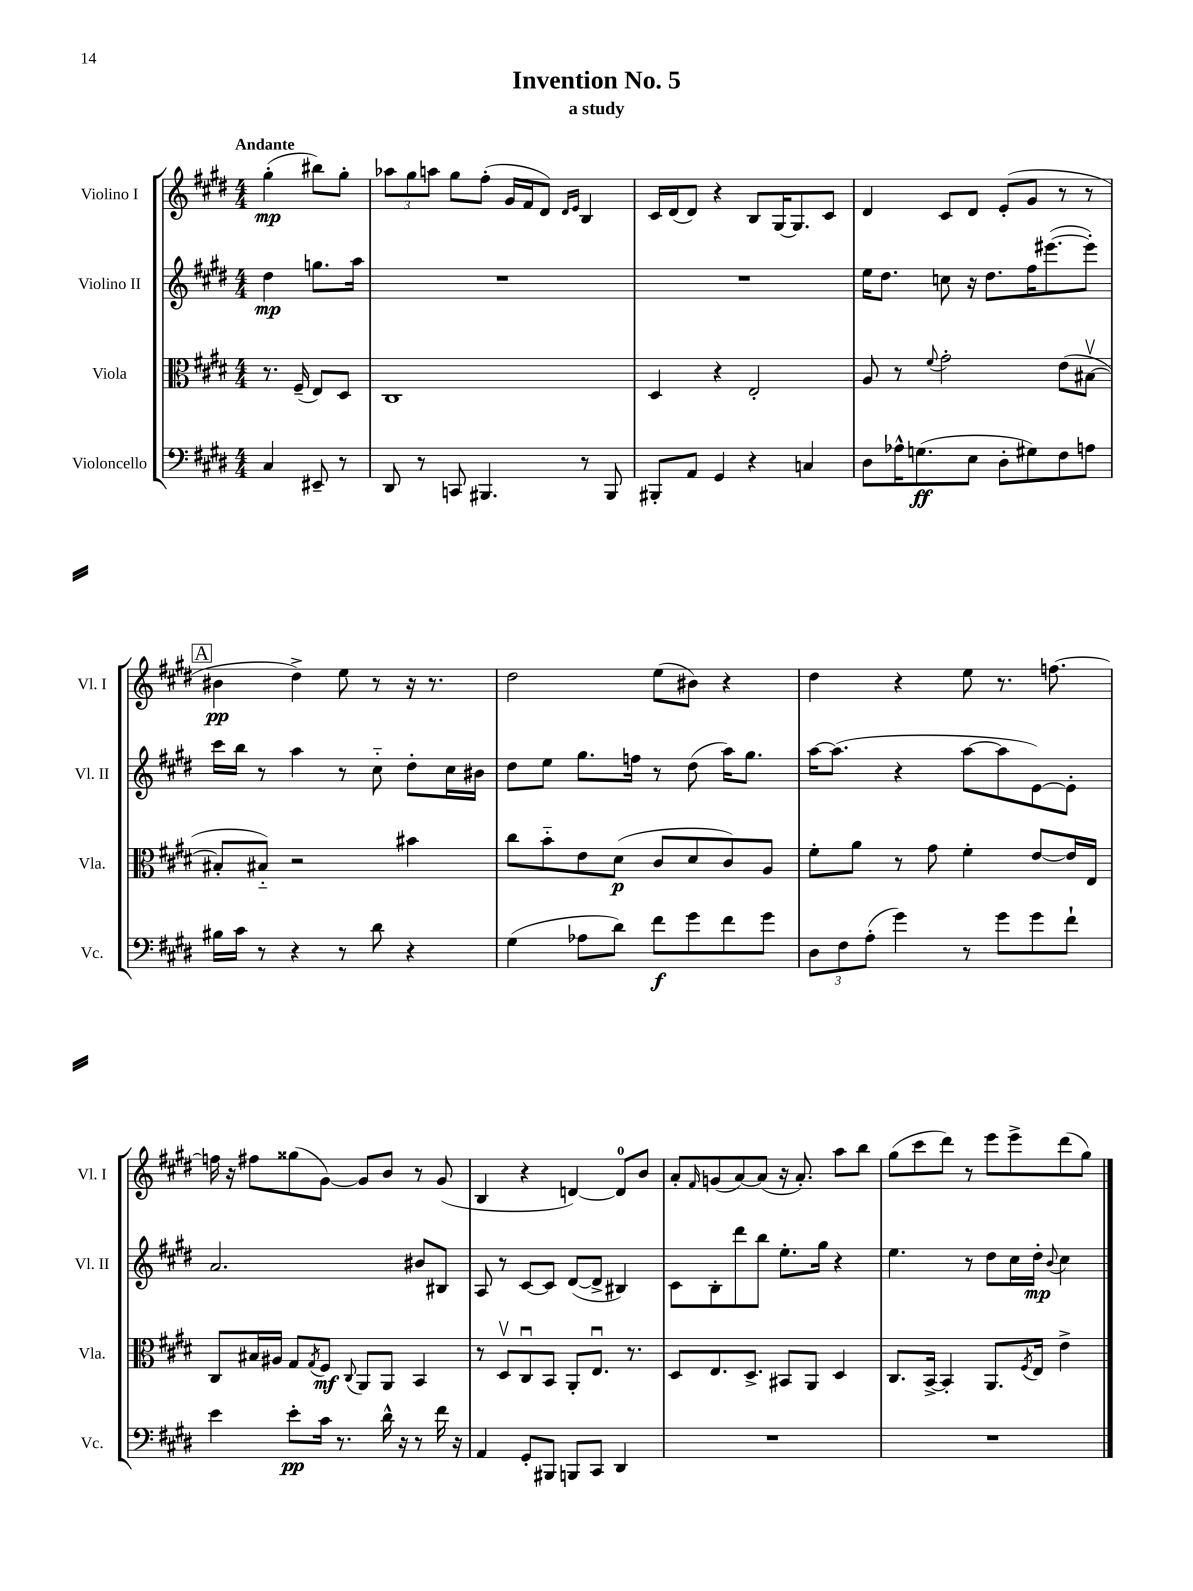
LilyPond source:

\header { title = "Invention No. 5" subtitle = "a study" }
<<
\new StaffGroup <<
\new Staff = "s0" \with { instrumentName = "Violino I" shortInstrumentName = "Vl. I" } {
    \clef treble \key e \major \numericTimeSignature \time 4/4 \partial 2 \tempo "Andante"
    gis''4-.\mp( bis''8) gis''8-. |
    \tuplet 3/2 { aes''8 gis''8 a''8 } gis''8 fis''8-.( gis'16 fis'16 dis'8) \grace { dis'16 e'16 } b4 |
    cis'16 dis'16( dis'8) r4 b8 gis16~ gis8. cis'8 |
    dis'4 cis'8 dis'8 e'8-.( gis'8 r8 r8 |
    \mark \markup { \box "A" } bis'4\pp dis''4->) e''8 r8 r16 r8. |
    dis''2 e''8( bis'8) r4 |
    dis''4 r4 e''8 r8. f''8.~ |
    f''16 r16 fis''8 gisis''8( gis'8~) gis'8 b'8 r8 gis'8( |
    b4 r4 d'4~) d'8-0 b'8 |
    a'8-. \grace { fis'16 } g'8( a'8~) a'8( r16 a'8.-.) a''8 b''8 |
    gis''8( cis'''8 dis'''8) r8 e'''8 e'''8-> dis'''8( gis''8) \bar "|." |
}
\new Staff = "s1" \with { instrumentName = "Violino II" shortInstrumentName = "Vl. II" } {
    \clef treble \key e \major \numericTimeSignature \time 4/4 \partial 2
    dis''4\mp g''8. a''16 |
    R1 |
    R1 |
    e''16 dis''8. c''8 r16 dis''8. fis''16 eis'''8.~( eis'''8-.) |
    \mark \markup { \box "A" } cis'''16 b''16 r8 a''4 r8 cis''8-_ dis''8-. cis''16 bis'16 |
    dis''8 e''8 gis''8. f''16 r8 dis''8( a''16) gis''8. |
    a''16~ a''8.( r4 a''8~ a''8 e'8~) e'8-. |
    a'2. bis'8 bis8 |
    a8 r8 cis'8~ cis'8 dis'8~( dis'8-> bis4) |
    cis'8 b8-. dis'''8 b''8 e''8.-. gis''16 r4 |
    e''4. r8 dis''8 cis''16 dis''16-.\mp \appoggiatura { b'8 } cis''4 \bar "|." |
}
\new Staff = "s2" \with { instrumentName = "Viola" shortInstrumentName = "Vla." } {
    \clef alto \key e \major \numericTimeSignature \time 4/4 \partial 2
    r8. fis16--( e8) dis8 |
    cis1 |
    dis4 r4 e2-. |
    a8 r8 \appoggiatura { fis'8 } gis'2-. e'8( bis8~\upbow |
    \mark \markup { \box "A" } bis8-. bis8-_) r2 bis'4 |
    cis''8 b'8-_ e'8 dis'8\p( cis'8 dis'8 cis'8) a8 |
    fis'8-. a'8 r8 gis'8 fis'4-. e'8~ e'16 e16 |
    cis8 bis16 ais16 gis8 \acciaccatura { gis8 } fis8\mf \appoggiatura { cis8 } a,8 a,8 b,4 |
    r8 dis8\upbow cis8\downbow b,8 a,8-. e8.\downbow r8. |
    dis8 e8. dis8.-> bis,8 a,8 dis4 |
    cis8. b,16~-> b,4-. a,8. \acciaccatura { fis8 } e16 e'4-> \bar "|." |
}
\new Staff = "s3" \with { instrumentName = "Violoncello" shortInstrumentName = "Vc." } {
    \clef bass \key e \major \numericTimeSignature \time 4/4 \partial 2
    cis4 eis,8-- r8 |
    dis,8 r8 c,8 bis,,4. r8 bis,,8 |
    bis,,8-. a,8 gis,4 r4 c4 |
    dis8 aes16-^ g8.\ff( e8 dis8-. gis8) fis8 a8 |
    \mark \markup { \box "A" } bis16 cis'16 r8 r4 r8 dis'8 r4 |
    gis4( aes8 dis'8) fis'8\f gis'8 fis'8 gis'8 |
    \tuplet 3/2 { dis8 fis8 a8-.( } gis'4) r8 gis'8 gis'8 fis'8-! |
    e'4 e'8-.\pp cis'16 r8. dis'16-^ r16 r8 fis'16 r16 |
    a,4 gis,8-. bis,,8 b,,8 cis,8 dis,4 |
    R1 |
    R1 \bar "|." |
}
>>
>>
\layout { \context { \Score \remove "Bar_number_engraver" } }
